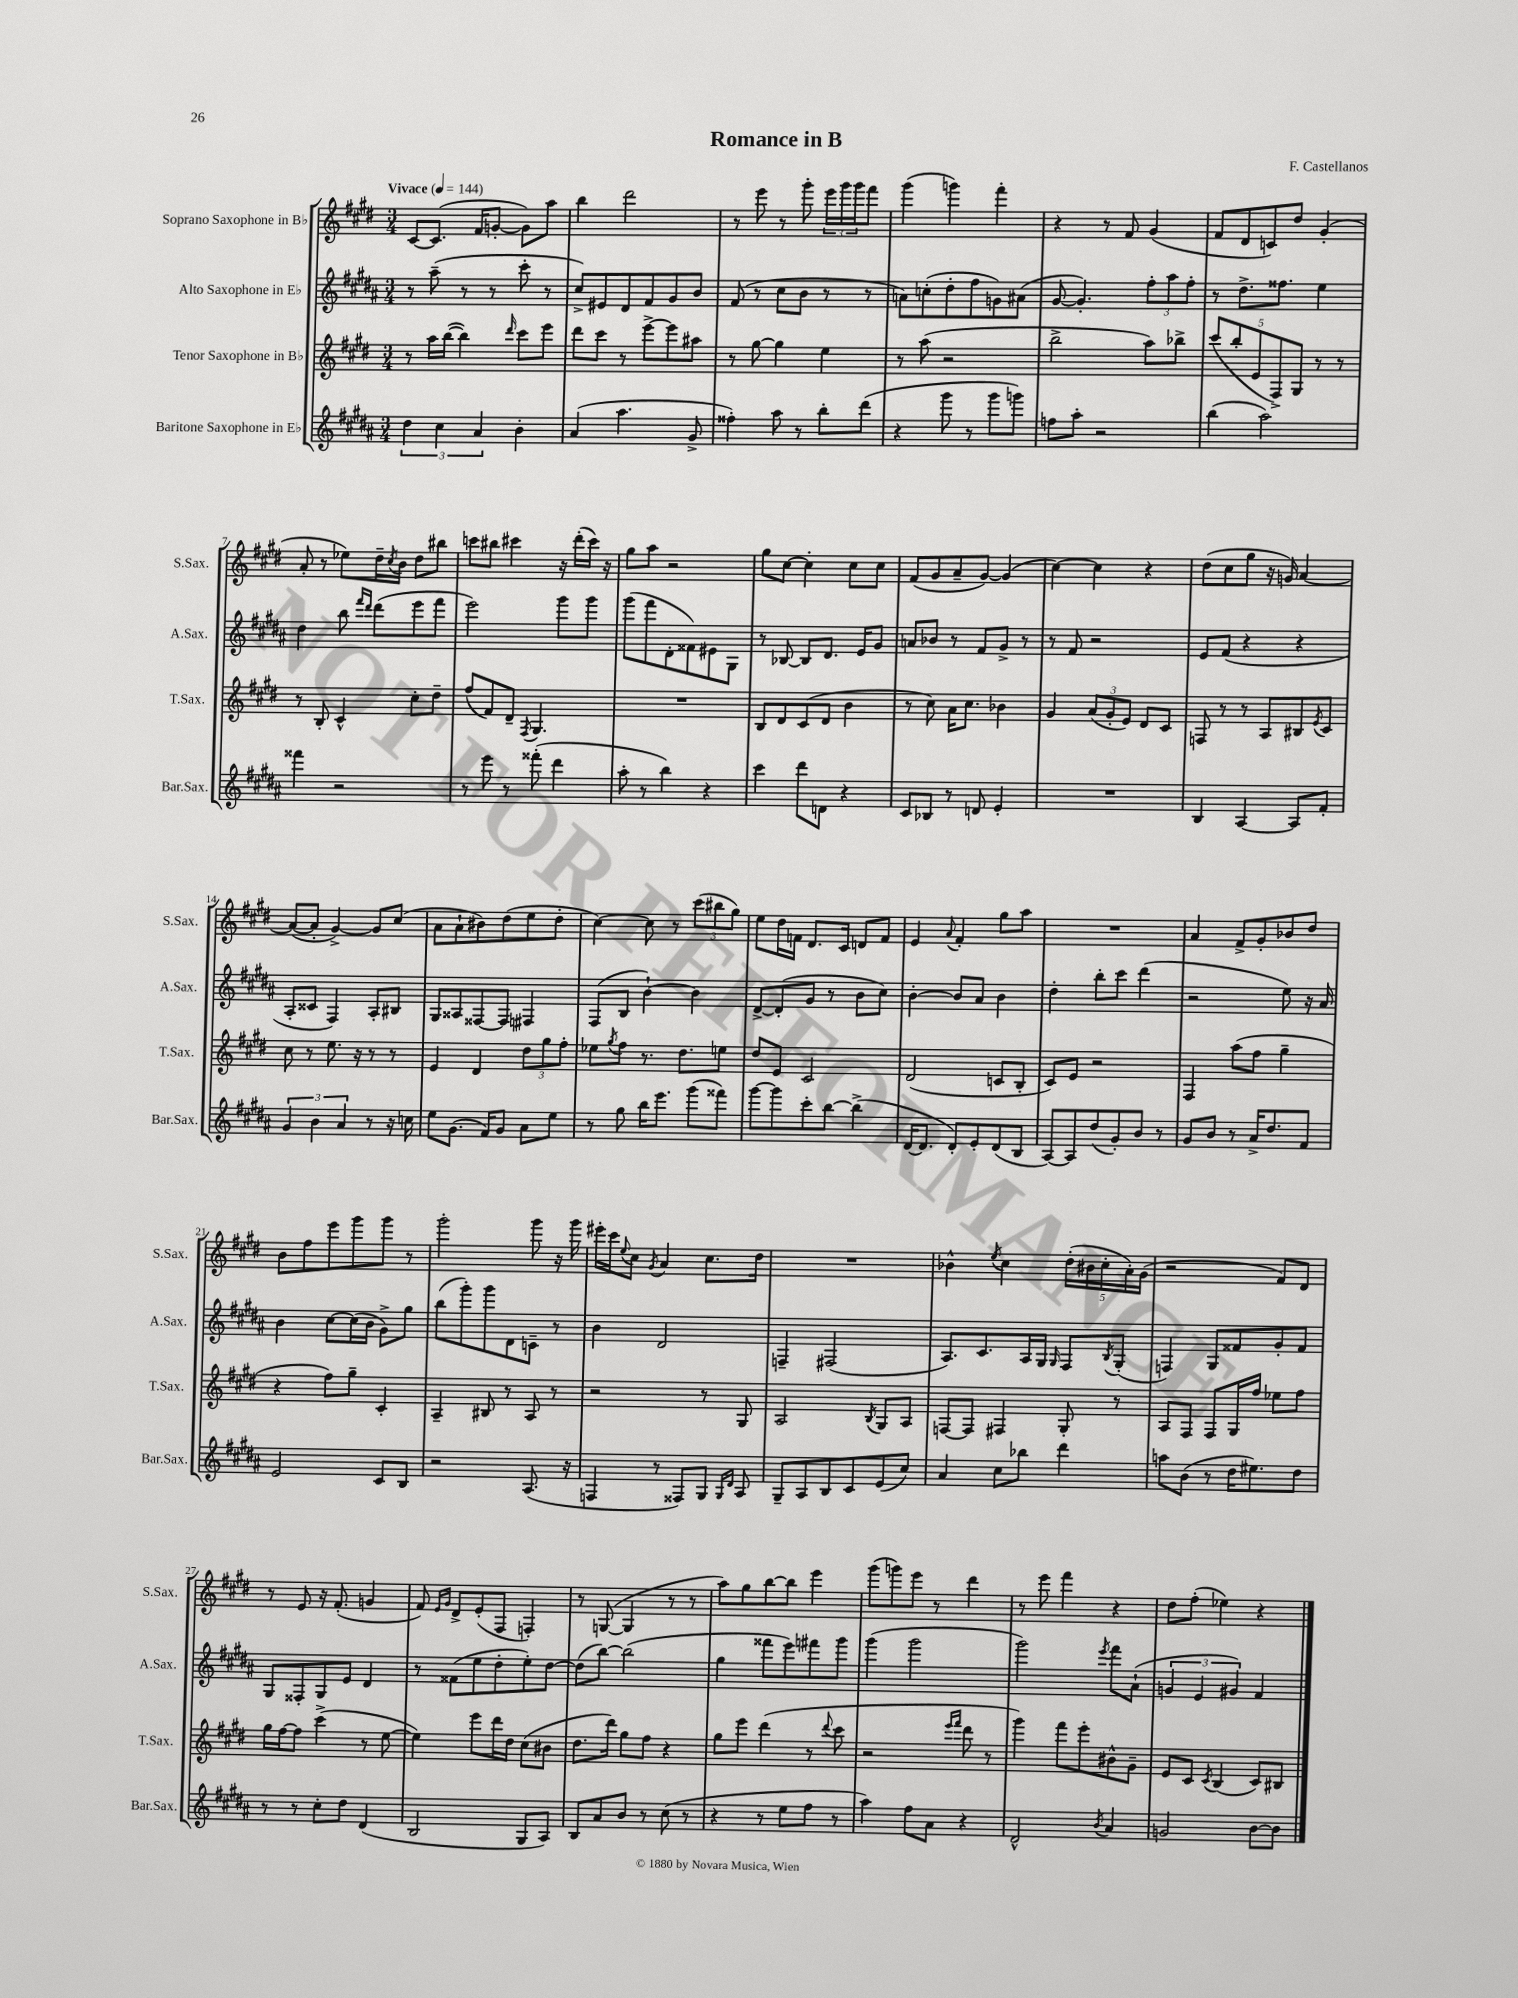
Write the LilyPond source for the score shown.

\header { title = "Romance in B" composer = "F. Castellanos" }
<<
\new StaffGroup <<
\new Staff = "s0" \with { instrumentName = "Soprano Saxophone in Bb" shortInstrumentName = "S.Sax." } {
    \clef treble \key e \major \numericTimeSignature \time 3/4 \tempo "Vivace" 4 = 144
    cis'8~ cis'8.( fis'16 g'8~-. g'8) a''8 |
    b''4 dis'''2 |
    r8 e'''8 r8 gis'''8-. \tuplet 3/2 { e'''16 gis'''16 gis'''16 } fis'''8 |
    gis'''4( g'''4) fis'''4-. |
    r4 r8 fis'8 gis'4( |
    fis'8 dis'8 c'8) dis''8 gis'4-.( |
    a'8-. r8 ees''8) dis''16-- \acciaccatura { cis''8 } b'16 dis''8 bis''8 |
    c'''8 bis''8 cis'''4 r16 dis'''16-.( cis'''16) r16 |
    gis''8 a''8 r2 |
    gis''8 cis''8~ cis''4-. cis''8 cis''8 |
    fis'8( gis'8 a'8-- gis'8~) gis'4( |
    cis''4~) cis''4 r4 |
    dis''8( cis''8 gis''8 r16 g'16) a'4~ |
    a'8~( a'8-. gis'4~->) gis'8 cis''8( |
    a'8 a'8-! bis'8) dis''8( e''8 dis''8-. |
    cis''4~) cis''8 r8 \tuplet 3/2 { cis'''8( bis''8 gis''8) } |
    e''8 dis''16 f'16 dis'8. cis'16 d'8 f'8 |
    e'4 \appoggiatura { a'8 } fis'4-. gis''8 a''8 |
    R2. |
    a'4 fis'8-> gis'8-. bes'8 dis''8 |
    b'8 fis''8 e'''8 gis'''8 gis'''8 r8 |
    gis'''2-. gis'''8 r16 gis'''16 |
    eis'''16-. cis'''16 \appoggiatura { e''8 } cis''8 \acciaccatura { gis'8 } a'4 cis''8. dis''16 |
    R2. |
    bes'4-^ \acciaccatura { e''8 } cis''4 \tuplet 5/4 { dis''16-.( bis'16 cis''16-. a'16-.) gis'16( } |
    r2 fis'8) dis'8 |
    r8 e'8 r16 fis'8.-.( g'4 |
    fis'8) \grace { e'16 gis'16 } dis'8-> e'8-.( fis8 f4-.) |
    r8 g8~( g4 r8 r8 |
    a''8) gis''8 b''8~ b''8 e'''4 |
    gis'''8( g'''8) e'''8 r8 dis'''4 |
    r8 e'''8 fis'''4 r4 |
    dis''8 fis''8-.( ees''4) r4 \bar "|." |
}
\new Staff = "s1" \with { instrumentName = "Alto Saxophone in Eb" shortInstrumentName = "A.Sax." } {
    \clef treble \key b \major \numericTimeSignature \time 3/4
    r8 ais''8--( r8 r8 cis'''8-. r8 |
    cis''8->) eis'8 dis'8 fis'8 gis'8 b'8 |
    fis'8( r8 cis''8 b'8 r8 r8 |
    a'8) c''8-.( dis''8-. fis''8 g'8) ais'8( |
    gis'8~ gis'4.-.) \tuplet 3/2 { fis''8-. ais''8 fis''8-. } |
    r8 dis''8.-> fisis''8. e''4 |
    dis''4 b''8 \grace { fis'''16 dis'''16 } dis'''8( e'''8 fis'''8 |
    e'''2) gis'''8 gis'''8 |
    gis'''8( fis'''8 dis'8-. fisis'8) eis'8 gis8 |
    r8 bes8~ bes8 dis'8. e'16 gis'8 |
    a'8 bes'8 r8 fis'8 gis'8-> r8 |
    r8 fis'8 r2 |
    e'8 fis'8( r4 r4 |
    ais8-. cisis'8 fis4) ais8-. bis8 |
    gis8 aisis8 fisis8~ fisis8 fis4 |
    fis8( b8 b'4~-!) b'4 |
    dis'8~-> dis'8-.( gis'8 r8 b'8 cis''8) |
    b'4~-. b'8 ais'8 b'4 |
    dis''4-. b''8-. cis'''8 dis'''4( |
    r2 e''8) r16 ais'16 |
    b'4 cis''8~ cis''16( b'16 gis'8->) gis''8 |
    b''8( gis'''8-.) gis'''8 dis'8 c'8-- r8 |
    b'4 dis'2 |
    f4-- fis2( |
    ais8.) cis'8. ais16 gis16 \grace { gis16 } fis8 \acciaccatura { b8 } gis8-.( |
    f4) gis8 fisis'8 gis'8-. fisis'8 |
    gis8 fisis8-. gis8 e'8 dis'4 |
    r8 fisis'8( e''8 dis''8-. e''8-.) dis''8~ |
    dis''8( b''8~) b''2( |
    gis''4 fisis'''8 e'''8) fis'''8 gis'''8 |
    gis'''4( gis'''2 |
    gis'''2) \acciaccatura { e'''8 } fis'''8 ais'8-!( |
    \tuplet 3/2 { g'4 e'4 gis'4) } fis'4 \bar "|." |
}
\new Staff = "s2" \with { instrumentName = "Tenor Saxophone in Bb" shortInstrumentName = "T.Sax." } {
    \clef treble \key e \major \numericTimeSignature \time 3/4
    r8 a''16 b''16~( b''4) \grace { dis'''16 } cis'''8 e'''8 |
    dis'''8 cis'''8 r8 e'''8~-> e'''8 ais''8 |
    r8 gis''8~ gis''4 e''4 |
    r8 a''8( r2 |
    b''2-> a''8) bes''8-> |
    \tuplet 5/4 { cis'''8( b''8-. e'8 fis8->) gis8 } r8 r8 |
    r8 b8-. cis'4-^ cis''8-. dis''8-- |
    fis''8( fis'8) dis'8-- \acciaccatura { fis8 } gis4. |
    R2. |
    b8 dis'8 cis'8( dis'8 b'4 |
    r8 cis''8) a'16 cis''8. bes'4 |
    gis'4 \tuplet 3/2 { a'8( gis'8-. e'8) } dis'8 cis'8 |
    f8 r8 r8 a8 bis8 \acciaccatura { e'8 } cis'8 |
    cis''8 r8 e''8. r16 r8 r8 |
    e'4 dis'4 \tuplet 3/2 { dis''8 gis''8 fis''8-. } |
    ees''8 \acciaccatura { gis''8 } fis''8 r8. dis''8. e''8 |
    dis''8 e'8 cis'2 |
    dis'2( c'8 b8-. |
    cis'8) e'8 r2 |
    fis4 a''8( fis''8 gis''4-- |
    r4 fis''8) gis''8-- cis'4-. |
    a4-- bis8 r8 a8 r8 |
    r2 r8 gis8 |
    a2 \acciaccatura { b8 } gis8 a8 |
    f8~ f8 fis4 gis8-. r8 |
    a8 fis8 fis8 gis16 fis''16 ees''8 fis''8 |
    gis''16 fis''16~ fis''8 cis'''4->( r8 e''8~ |
    e''4) e'''8 dis'''16 dis''16 cis''8( bis'8 |
    dis''8. dis'''16) gis''8 fis''8 r4 |
    gis''8 e'''8 dis'''4( r8 \appoggiatura { dis'''8 } cis'''8 |
    r2 \grace { e'''16 fis'''16 } dis'''8 r8 |
    gis'''4) fis'''8 e'''8-. bis'8-^ gis'8-- |
    e'8 cis'8 \acciaccatura { cis'8 } b4( cis'8) bis8 \bar "|." |
}
\new Staff = "s3" \with { instrumentName = "Baritone Saxophone in Eb" shortInstrumentName = "Bar.Sax." } {
    \clef treble \key b \major \numericTimeSignature \time 3/4
    \tuplet 3/2 { dis''4 cis''4 ais'4 } b'4-. |
    ais'4( ais''4. gis'8-> |
    fisis''4-.) ais''8 r8 b''8-. dis'''8( |
    r4 gis'''8 r8 gis'''8 g'''8) |
    f''8 ais''8-. r2 |
    b''4( ais''2) |
    fisis'''4 r2 |
    r8 e'''8 r8 fisis'''8-.( dis'''4 |
    ais''8-. r8 b''4) r4 |
    cis'''4 dis'''8 d'8 r4 |
    cis'8 bes8 r8 d'8 e'4-. |
    R2. |
    b4 ais4~ ais8 fis'8-. |
    \tuplet 3/2 { gis'4 b'4 ais'4 } r8 r16 c''16 |
    e''8 gis'8.( fis'16) gis'8 ais'8 e''8 |
    r8 gis''8 b''16 e'''8. gis'''8( fisis'''8) |
    gis'''8~ gis'''8 cis'''8-. b''8~ b''4->( |
    dis'16~ dis'8. dis'8-.) e'8-. dis'8( b8 |
    ais8~) ais8 dis''8( gis'8-.) b'8 r8 |
    gis'8 b'8 r8 ais'16-> dis''8. fis'8 |
    e'2 cis'8 b8 |
    r2 ais8.( r16 |
    f4 r8 fisis8) gis8 \grace { gis16 dis'16 } ais8 |
    gis8-- ais8 b8 cis'8 e'8( cis''8) |
    ais'4 cis''8 bes''8 dis'''4 |
    a''8 b'8( r8 dis''16 eis''8.) dis''8 |
    r8 r8 cis''8-. dis''8 dis'4( |
    b2 gis8 ais8) |
    b8 ais'8 b'8 r8 cis''8( r8 |
    r4 r8 e''8 fis''8 r8 |
    ais''4) fis''8 ais'8 r4 |
    dis'2-^ \acciaccatura { b'8 } ais'4 |
    g'2 b'8~ b'8 \bar "|." |
}
>>
>>
